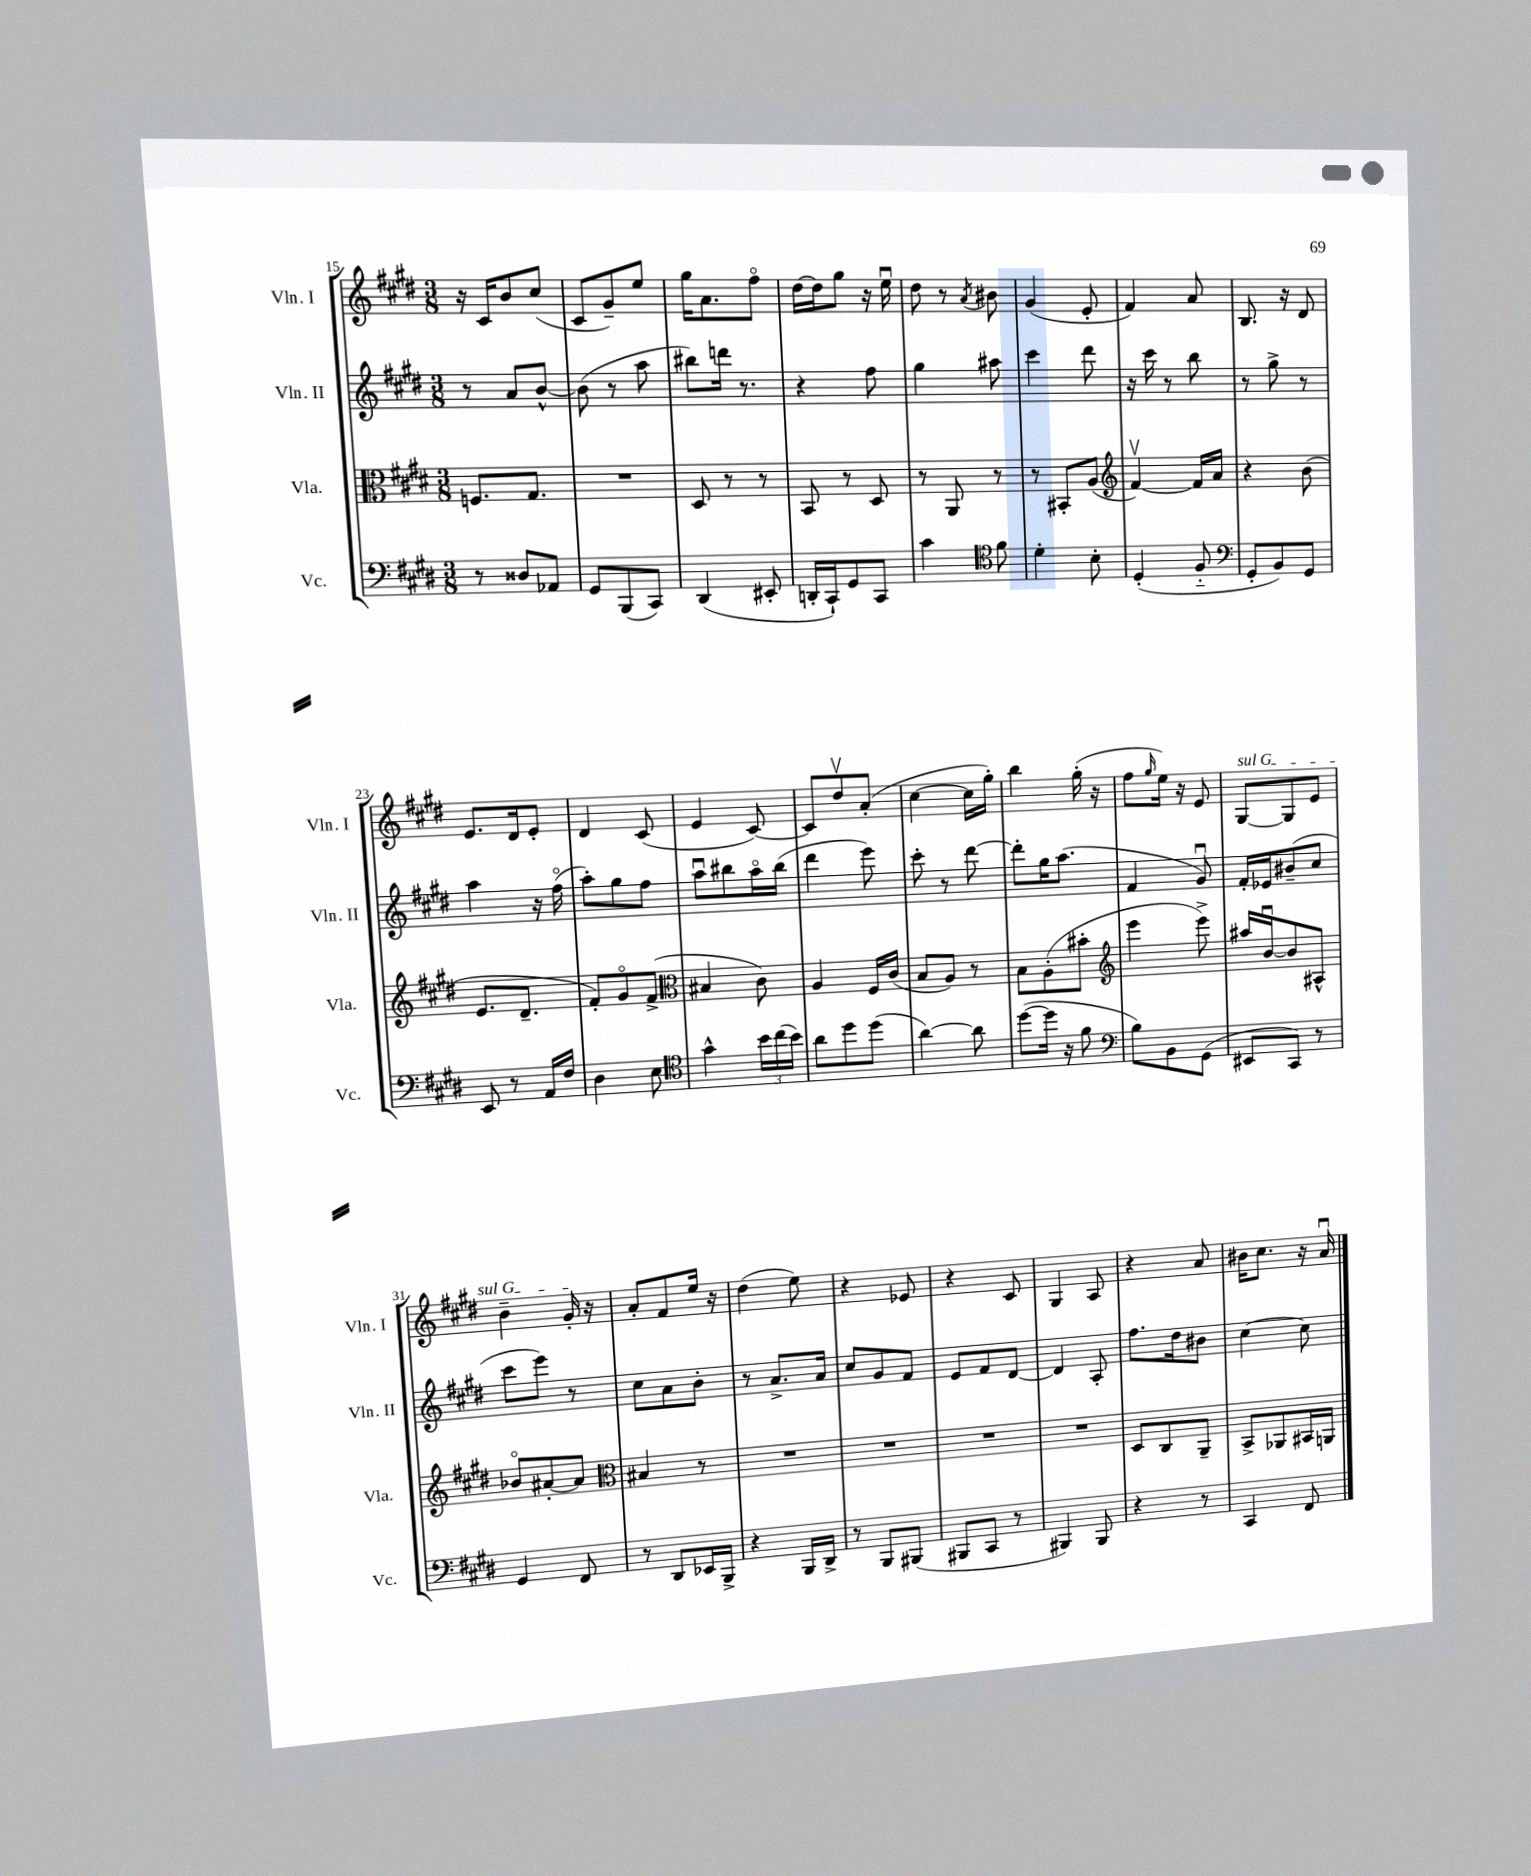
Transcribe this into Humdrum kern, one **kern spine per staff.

**kern	**kern	**kern	**kern
*part4	*part3	*part2	*part1
*staff4	*staff3	*staff2	*staff1
*I"Vc.	*I"Vla.	*I"Vln. II	*I"Vln. I
*I'Vc.	*I'Vla.	*I'Vln. II	*I'Vln. I
*clefF4	*clefC3	*clefG2	*clefG2
*k[f#c#g#d#]	*k[f#c#g#d#]	*k[f#c#g#d#]	*k[f#c#g#d#]
*M3/8	*M3/8	*M3/8	*M3/8
=15	=15	=15	=15
8r	8.Fn/L	8r	16r
.	.	.	16c#/KL
8D##X/L	.	8a/L	8b/
.	8.G#/J	.	.
8AA-X/J	.	[8b^^/J	(8cc#/J
=16	=16	=16	=16
8GG#/L	4.r	(8b\]	8c#/L
(8BBB/	.	8r	8g#~/)
8CC#/J)	.	8aa\	8ee/J
=17	=17	=17	=17
(4DD#/	8D#/	8bb#X\L)	16gg#\KL
.	.	.	8.a\
.	8r	16dddn\Jk	.
.	.	8.r	.
8EE#X'/	8r	.	8ff#\J
=18	=18	=18	=18
16DDn'/LL	8BB/	4r	[16dd#\LL
16CC#`/J)	.	.	16dd#\J]
8GG#/	8r	.	8gg#\J
8CC#/J	8D#/	8ff#\	16r
.	.	.	16eeu\
=19	=19	=19	=19
4c#\	8r	4gg#\	8dd#\
.	8AA/	.	8r
*clefC4	*	*	*
.	.	.	8qa/
8f#\	8r	8aa#X\	8b#X\
=20	=20	=20	=20
4d#'\	8r	4ccc#\	(4g#/
.	8BB#X'/L	.	.
8B'\	(8A/J	8ddd#\	8e'/
=21	=21	=21	=21
*	*clefG2	*	*
(4D#'/	[4f#v/)	16r	4f#/)
.	.	16ccc#\	.
.	.	8r	.
8F#/	16f#/LL]	8bb\	8a/
.	16a/JJ	.	.
=22	=22	=22	=22
*clefF4	*	*	*
8GG#'/L	4r	8r	8.B/
8BB/)	.	8gg#^\	.
.	.	.	16r
8GG#/J	(8b\	8r	8d#/
!!LO:LB:g=z
=23	=23	=23	=23
8EE/	8.e/L	4aa\	8.e/L
8r	.	.	.
.	8.d#~/J	.	16d#/k
16AA/LL	.	16r	8e'/J
16F#/JJ	.	(16ff#\	.
=24	=24	=24	=24
4D#\	8f#'/L)	8aa'\L)	4d#/
.	8g#/	8gg#\	.
8E\	(8f#^/J	8ff#\J	(8c#/
=25	=25	=25	=25
*clefC4	*clefC3	*	*
4g#^^\	4B#X/	8aau\L	4e/
.	.	8bb#X\	.
24b\LL	8c#\)	16aa\L	[8c#/)
(24cc#\	.	.	.
.	.	(16bb#\JJ	.
24b\JJ)	.	.	.
=26	=26	=26	=26
8a\L	4A/	4ddd#\	8c#/L]
8dd#\	.	.	8dd#v/
(8dd#\J	16F#/LL	8eee\)	(8a'/J
.	(16c#/JJ	.	.
=27	=27	=27	=27
[4a\)	8B/L	8ccc#'\	[4cc#\
.	8A/J)	8r	.
8a\]	8r	[8ddd#\	16cc#\LL]
.	.	.	16gg#'\JJ)
=28	=28	=28	=28
([8dd#\L	8B\L	8ddd#'\L]	4bb\
16dd#\Jk]	(8A'\	16gg#\K	.
16r	.	(8.aa\J	.
8f#\	8b#X'\J	.	(16gg#'\
.	.	.	16r
=29	=29	=29	=29
*clefF4	*clefG2	*	*
8B\L)	4eee\	4f#/	8ff#\L
.	.	.	16qqgg#/
8BB\	.	.	16ee\Jk)
.	.	.	16r
(8GG#\J	8eee^\)	8g#u/)	8e/
=30	=30	=30	=30
!	!	!	!LO:TX:a:i:t=sul G
8EE#X/L	16aa#X/LL	16f#'/LL	[8G#/L
.	[16bu/J	16e-X/J	.
8CC#/J)	8b/]	(8b#X~/	8G#/]
8r	8A#X^^/J	8cc#/J	8e/J
!!LO:LB:g=z
=31	=31	=31	=31
4GG#/	8b-X/L	8ccc#\L	4b~\
.	[8a#X'/	8eee\J)	.
8FF#/	8a#/J]	8r	16g#'/
.	.	.	16r
=32	=32	=32	=32
*	*clefC3	*	*
8r	4B#X/	8cc#\L	8a'/L
8DD#/L	.	8a\	8f#/
16EE-X/L	8r	8b'\J	16ee/Jk
16BBB^/JJ	.	.	16r
=33	=33	=33	=33
4r	4.r	8r	(4dd#\
.	.	8.a^/L	.
16BBB/LL	.	.	8ee\)
16DD#^/JJ	.	16a/Jk	.
=34	=34	=34	=34
8r	4.r	8cc#/L	4r
8BBB/L	.	8g#/	.
(8BBB#X/J	.	8f#/J	8e-X/
=35	=35	=35	=35
8BBB#X/L	4.r	8e/L	4r
8CC#/J	.	8f#/	.
8r	.	[8d#/J	8c#/
=36	=36	=36	=36
4BBB#X/)	4.r	4d#/]	4G#/
8BBB#/	.	8A'/	8A/
=37	=37	=37	=37
4r	8D#/L	8.ff#\L	4r
.	8C#/	.	.
.	.	16dd#\k	.
8r	8AA~/J	8b#X\J	8a/
=38	=38	=38	=38
4CC#/	8BB^/L	[4cc#\	16b#X\KL
.	.	.	8.cc#\J
.	8AA-X/	.	.
8FF#/	16BB#X/L	8cc#\]	16r
.	16AAn/JJ	.	16au/
==	==	==	==
*-	*-	*-	*-
